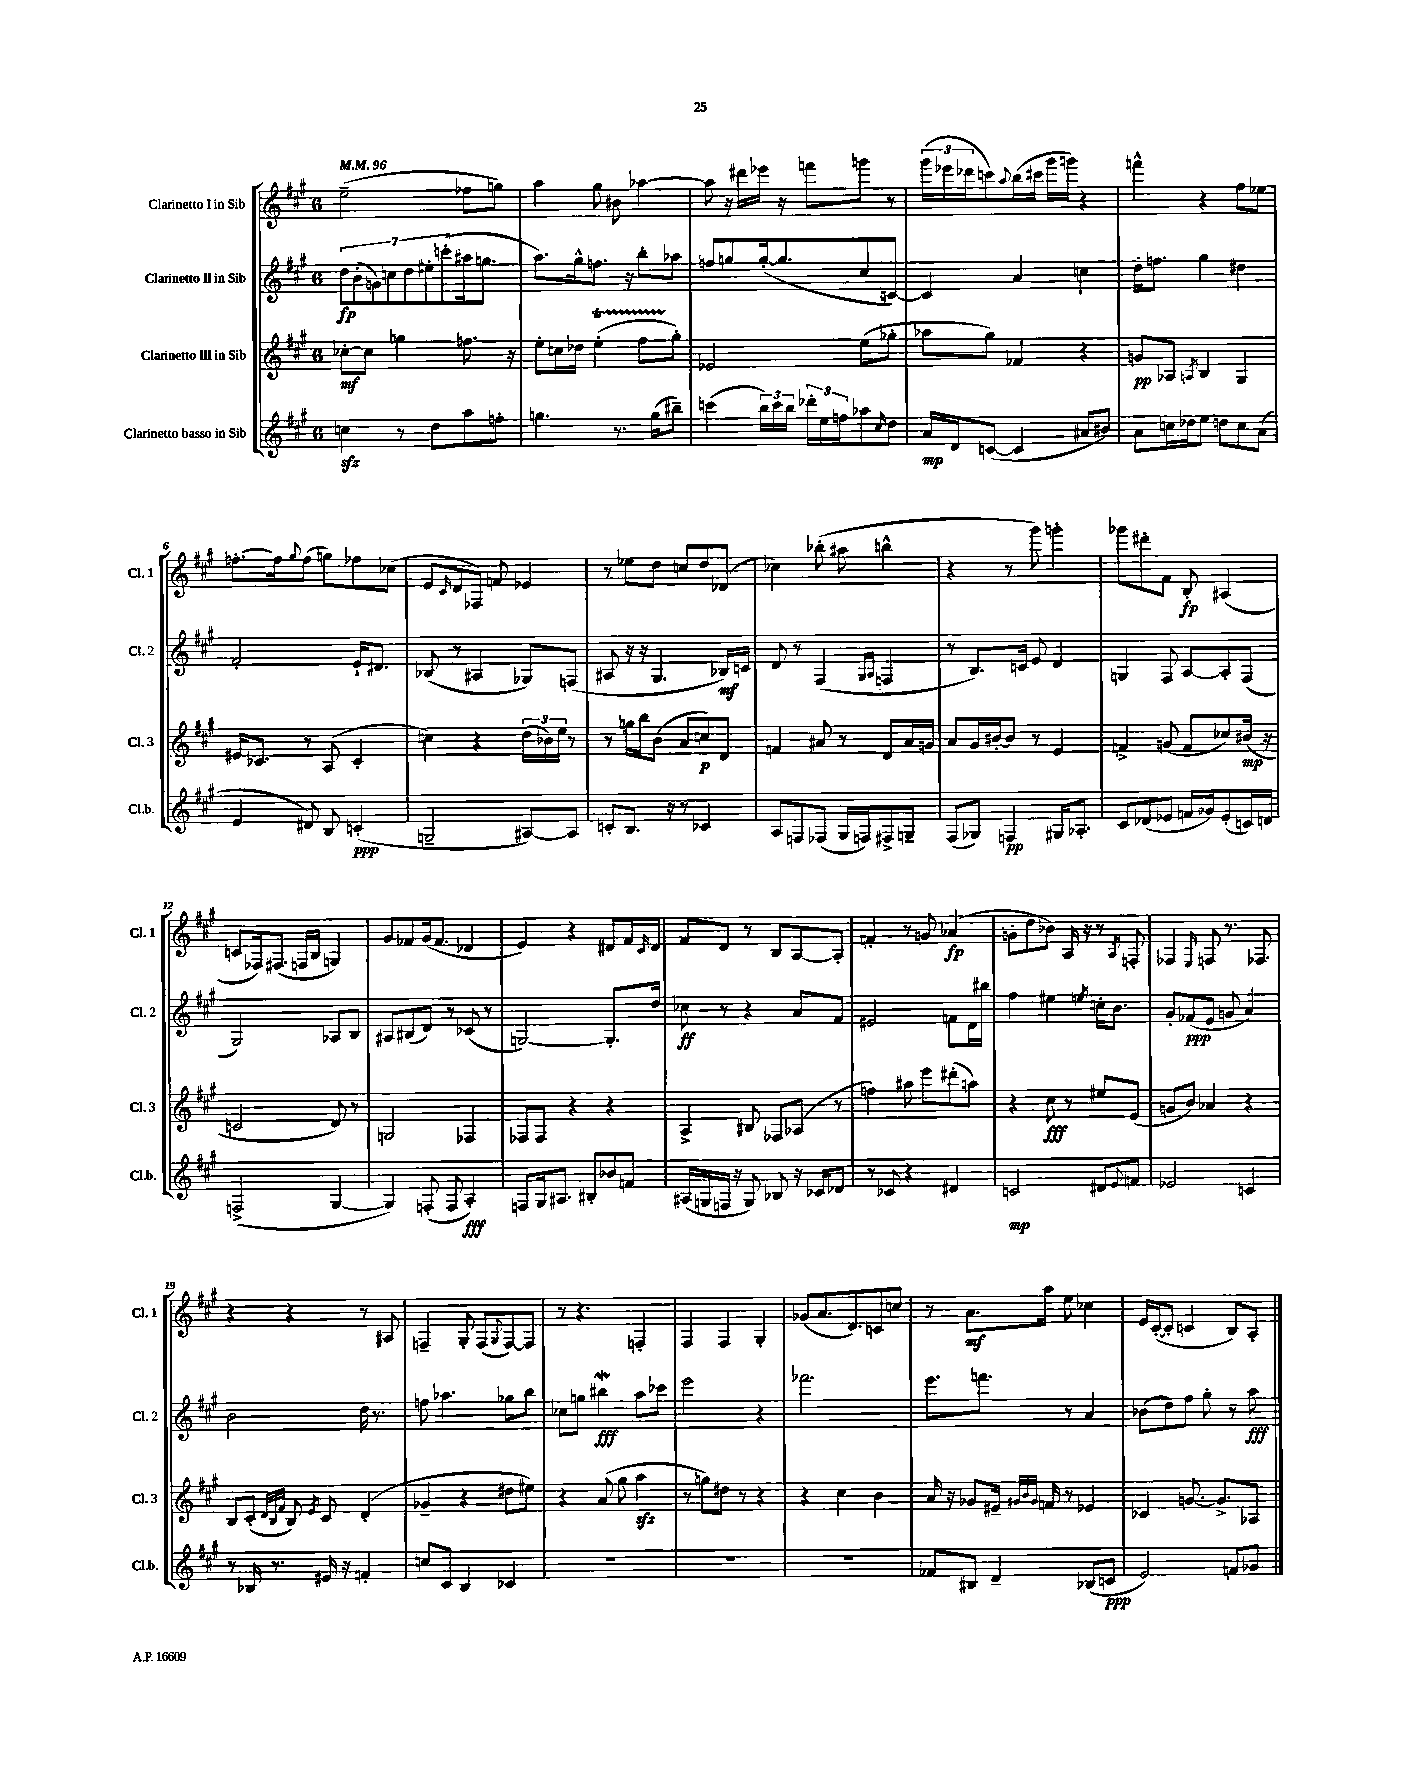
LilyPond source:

<<
\new StaffGroup <<
\new Staff = "s0" \with { instrumentName = "Clarinetto I in Sib" shortInstrumentName = "Cl. 1" } {
    \clef treble \key a \major \once \override Staff.TimeSignature.style = #'single-digit \time 6/8 \tempo 4 = 96
    e''2--( fes''8 g''8) |
    a''4 gis''8 bis'8 aes''4~ |
    aes''8 r16 dis'''16 ees'''16 r16 f'''8 g'''8 r8 |
    \tuplet 3/2 { gis'''16( ees'''16 des'''16 } c'''8) \appoggiatura { a''8 } b''16( cis'''16 gis'''16 g'''16) r4 |
    f'''4-^ r4 fis''8 ees''8 |
    f''8.~-. f''16 \appoggiatura { gis''8 } f''8( g''8) fes''8 ces''8( |
    e'8 \grace { cis'16 } d'8 fes8) f'8 ees'4 |
    r8 ees''8 d''8 c''8 d''8 des'8( |
    ces''4) bes''8-.( ais''8 b''4-^ |
    r4 r8 gis'''8) g'''4-. |
    ges'''8 dis'''8-. fis'8 b8-.\fp ais4( |
    c'8 fes16) fis8.( f16 b16 g4) |
    gis'8 fes'8 gis'16( fes'8. des'4 |
    e'4) r4 dis'8 fis'16 \grace { cis'16 } dis'16 |
    fis'8 d'8 r8 b8 a8~ a8-. |
    f'4-. r8 g'8 aes'4\fp( |
    g'8-. d''8 bes'8) a16 r16 r8 \acciaccatura { a8 } f8-. |
    fes4 \grace { e16 } f8 r8. fes8. |
    r4 r4 r8 ais8 |
    f4-- gis8-. f8( \appoggiatura { gis8 } f8~) f8 |
    r8 r4. f4-. |
    fis4 fis4 gis4-. |
    ges'8( a'8. d'8.) c'8 c''8 |
    r8 a'8.\mf a''16 e''8 ces''4 |
    e'16 cis'16~-.( cis'8-. c'4 b8) a8-. \bar "|." |
}
\new Staff = "s1" \with { instrumentName = "Clarinetto II in Sib" shortInstrumentName = "Cl. 2" } {
    \clef treble \key a \major \once \override Staff.TimeSignature.style = #'single-digit \time 6/8
    \tuplet 7/4 { d''8\fp b'8-.( g'8) c''8 d''8 eis''8-. c'''8-.( } ais''16 g''8. |
    a''8.) gis''16-^ f''8. r16 b''8-. aes''8 |
    f''8 g''8 g''16~-.( g''8. cis''8 c'8~) |
    c'4 a'4 c''4 |
    d''16-. f''8. gis''4 dis''4 |
    fis'2-. e'16-! dis'8. |
    bes8( r8 ais4 ges8) f8( |
    ais8 r16 r16 gis4. bes16\mf) c'16 |
    d'8 r8 fis4( \grace { gis16 a16 } f4 |
    r8 b8.) c'16 e'8 d'4 |
    g4 fis8 a8~ a8-. fis8( |
    gis2) aes8 b8 |
    ais8 bis8( d'8) r8 ces'8( r8 |
    g2~) g8.-. d''16 |
    ces''8\ff r8 r4 a'8 fis'8 |
    eis'2 f'8 d'16 bis''16 |
    fis''4 eis''4 \acciaccatura { e''8 } c''16-. b'8. |
    gis'8-. fes'8\ppp( e'8 g'8 a'4) |
    b'2 d''16 r8. |
    f''8 aes''4. ges''8 b''8 |
    ces''8 g''8 bis''4\mordent\fff a''8 ces'''8 |
    e'''2 r4 |
    fes'''2. |
    e'''8. f'''8. r8 a'4 |
    bes'8( d''8) fis''8 gis''8-. r8 a''8\fff \bar "|." |
}
\new Staff = "s2" \with { instrumentName = "Clarinetto III in Sib" shortInstrumentName = "Cl. 3" } {
    \clef treble \key a \major \once \override Staff.TimeSignature.style = #'single-digit \time 6/8
    ces''8~-.\mf ces''8 g''4 f''8. r16 |
    e''8-. c''16 des''16 e''4-.\startTrillSpan( fis''8 gis''8-.\stopTrillSpan) |
    ees'2 e''8( ges''8-. |
    aes''8 gis''8) fes'4 r4 |
    g'8\pp aes8 \acciaccatura { a8 } b4 gis4 |
    eis'16 ces'8. r8 a8( ces'4-. |
    c''4) r4 \tuplet 3/2 { d''16( bes'16) e''16 } r8 |
    r8 g''16 b''16 b'8( a'8 c''8\p) d'8 |
    f'4 ais'8 r8 d'8 ais'16 g'16 |
    a'8 gis'16 bis'16~-. bis'8 r8 e'4 |
    f'4-> g'8( f'8 ces''8) bis'16\mp( r16 |
    c'2 d'8) r8 |
    g2 fes4 |
    fes8 fes8 r4 r4 |
    a4-> bis8 fes8 aes8( r8 |
    f''4) ais''8 e'''8 dis'''8-.( a''8) |
    r4 cis''8\fff r8 eis''8 e'8( |
    g'8 b'8) aes'4 r4 |
    b8 cis'8-.( \grace { d'32 b32 fis'32 } b8) \acciaccatura { e'8 } cis'8 d'4-.( |
    ges'4-- r4 dis''8 eis''8) |
    r4 a'8( gis''8 a''4\sfz |
    r8 g''8) dis''8 r8 r4 |
    r4 cis''4 b'4 |
    a'16 r16 ges'8 eis'16-- \grace { gis'32 b'32 gis'32 } f'16 r8 ees'4 |
    ces'4 g'8.~ g'8.-> aes8 \bar "|." |
}
\new Staff = "s3" \with { instrumentName = "Clarinetto basso in Sib" shortInstrumentName = "Cl.b." } {
    \clef treble \key a \major \once \override Staff.TimeSignature.style = #'single-digit \time 6/8
    c''4\sfz r8 d''8 a''8 f''8-. |
    g''4. r8. g''16( bis''8--) |
    c'''4( \tuplet 3/2 { b''16) c'''16 b''16 } \tuplet 3/2 { des'''16-. e''16 f''16 } aes''8 \grace { cis''16 } d''8 |
    a'16\mp d'16 c'8~( c'4 ais'8 bis'8) |
    a'8 c''16 des''16 e''8 d''8 c''8 a'8( |
    e'4 dis'8) b8 c'4-.\ppp( |
    g2-- ais8~) ais8 |
    c'8-. b8. r16 r8 ces'4 |
    a8 f8 fes8( gis16 f16) fis8-> g8-- |
    fis8( ges8) f4\pp gis16 aes8.-. |
    cis'8 des'8( ees'8 f'16 ges'16) ees'8-.( c'16) d'16 |
    f2->( gis4~ |
    gis4) f8-.( f8 a4-.\fff) |
    f8 gis16 ais8. bis8-. bes'8 f'8 |
    ais16( g16 f16 r16 g8) bes8 r16 ces'16 des'8 |
    r8 ces'8 r4 dis'4 |
    c'2\mp dis'8 \appoggiatura { e'8 } f'8 |
    ees'2 c'4 |
    r8 bes16 r8. eis'16 r16 f'4-. |
    c''8 cis'8 b4 ces'4 |
    R2. |
    R2. |
    R2. |
    fes'8 bis8 d'4-- bes8( c'8\ppp |
    e'2) f'8 ges'8 \bar "|." |
}
>>
>>
